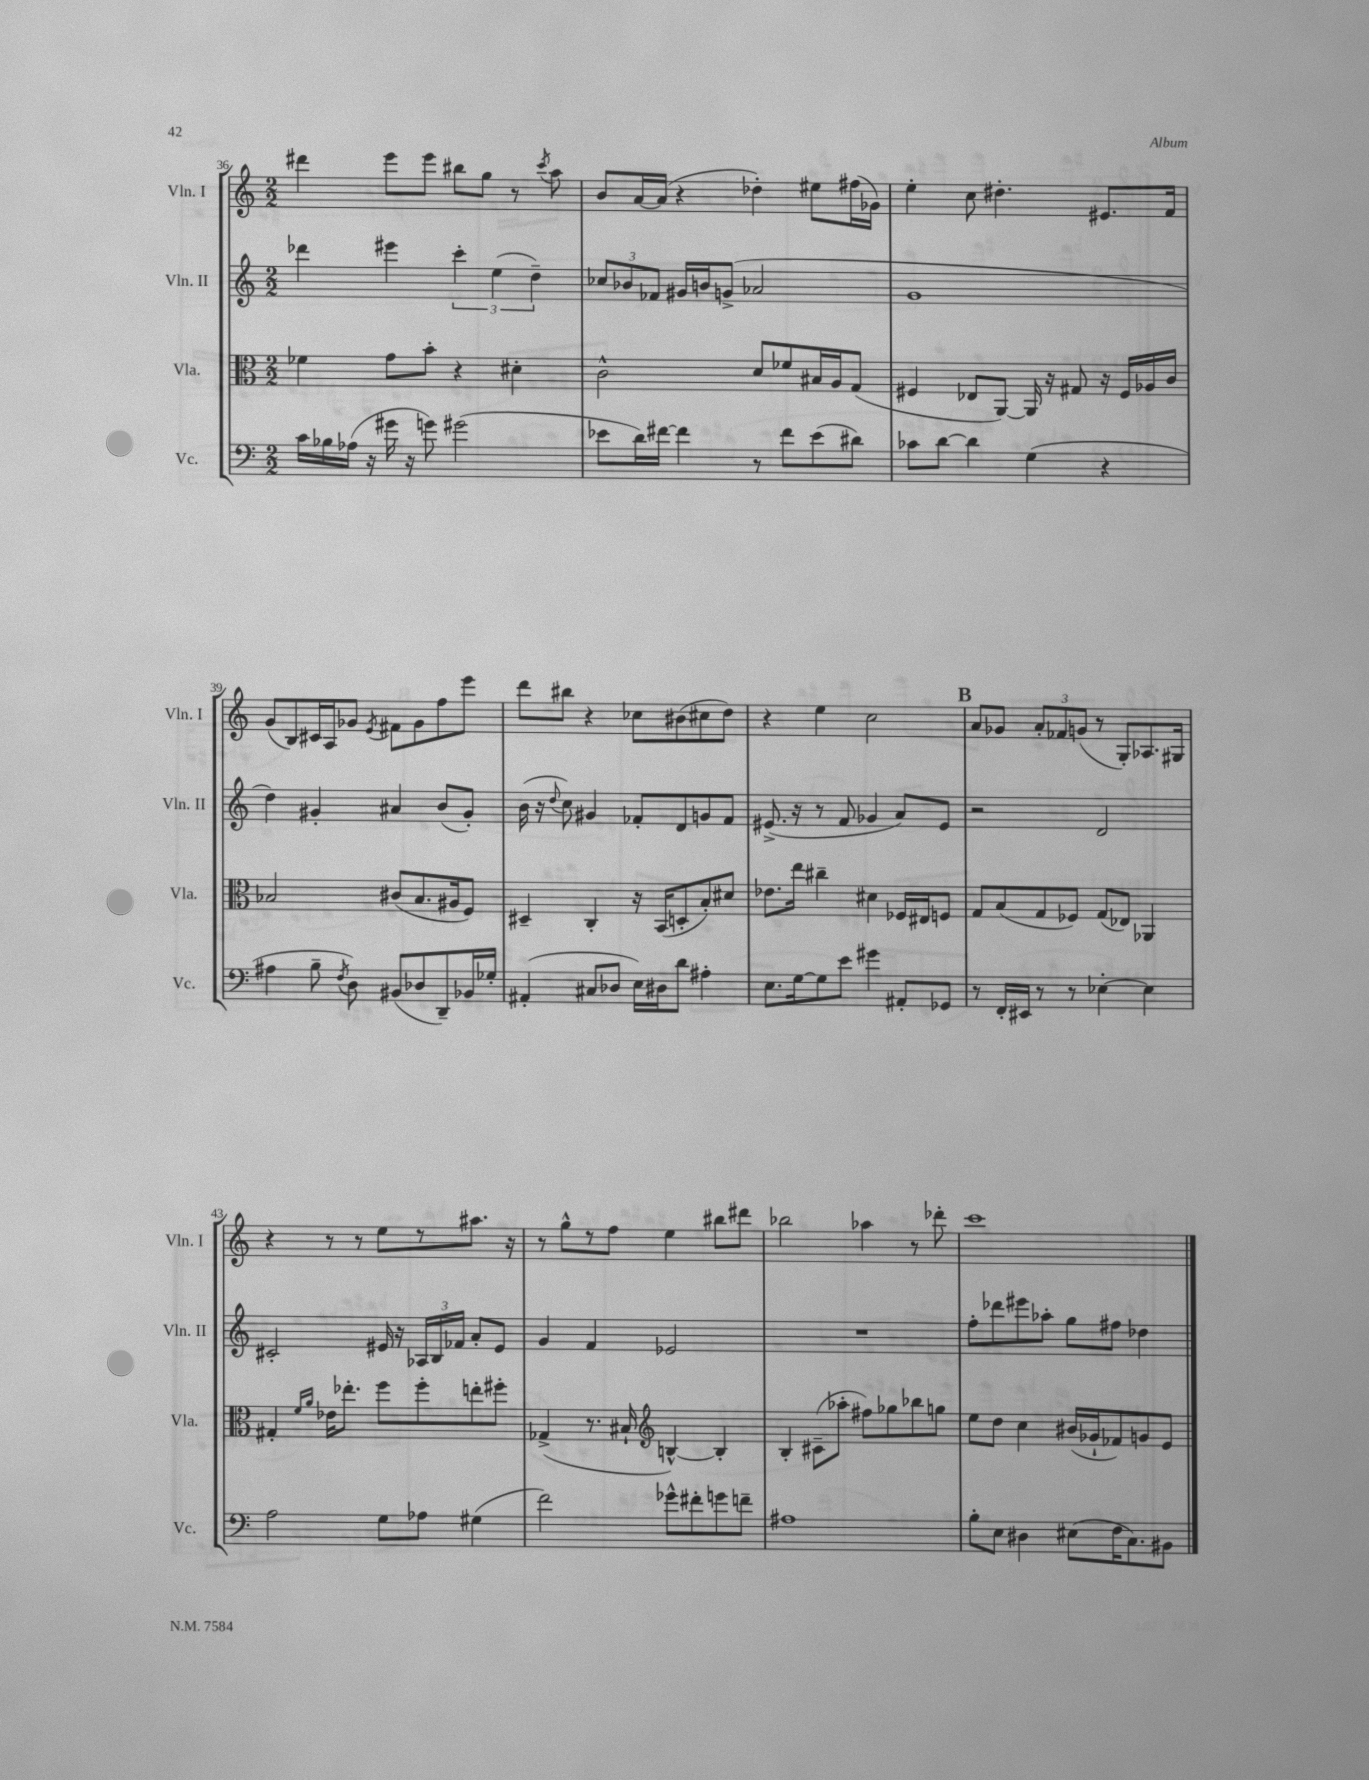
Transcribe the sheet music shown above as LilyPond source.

<<
\new StaffGroup <<
\new Staff = "s0" \with { instrumentName = "Vln. I" shortInstrumentName = "Vln. I" } {
    \clef treble \key c \major \numericTimeSignature \time 2/2
    \autoBeamOff dis'''4 e'''8[ e'''8] bis''8[ g''8] r8 \acciaccatura { c'''8 } a''8 |
    b'8[ a'16~ a'16]( r4 des''4-.) eis''8[ fis''16( ges'16]) |
    e''4-. c''8 dis''4.-. eis'8.[ f'16] |
    g'8[( b8) cis'16 a16 ges'8] \acciaccatura { e'8 } fis'8[ ges'8 f''8 e'''8] |
    d'''8[ bis''8] r4 ces''8[ bis'8( cis''8 d''8]) |
    r4 e''4 c''2 |
    \mark \markup { \bold "B" } a'8[ ges'8] \tuplet 3/2 { a'8[-. fes'8 g'8]( } r8 g8[-.) aes8. gis16] |
    r4 r8 r8 e''8[ r8 ais''8.] r16 |
    r8 g''8[-^ r8 f''8] e''4 bis''8[ dis'''8] |
    bes''2 aes''4 r8 des'''8-. |
    c'''1 \bar "|." |
}
\new Staff = "s1" \with { instrumentName = "Vln. II" shortInstrumentName = "Vln. II" } {
    \clef treble \key c \major \numericTimeSignature \time 2/2
    \autoBeamOff des'''4 eis'''4 \tuplet 3/2 { c'''4-. e''4( d''4--) } |
    \tuplet 3/2 { ces''8[ bes'8 fes'8] } gis'16[ b'16 g'8]->( aes'2 |
    g'1 |
    d''4) gis'4-. ais'4 b'8[( gis'8]-.) |
    b'16( r16 \appoggiatura { d''8 } c''8) gis'4 fes'8[-. d'8 g'8 fes'8] |
    eis'8.->( r16 r8 f'8 ges'4 a'8[) eis'8] |
    \mark \markup { \bold "B" } r2 d'2 |
    cis'2-. eis'16 r16 \tuplet 3/2 { aes16[ b16 fes'16] } a'8[-. eis'8] |
    g'4 f'4 ees'2 |
    R1 |
    f''8[-. des'''8 eis'''8 aes''8]-. g''8[ fis''8] des''4 \bar "|." |
}
\new Staff = "s2" \with { instrumentName = "Vla." shortInstrumentName = "Vla." } {
    \clef alto \key c \major \numericTimeSignature \time 2/2
    \autoBeamOff fes'4 g'8[ b'8]-. r4 dis'4-. |
    c'2-^ d'8[ fes'8 bis16 a16 g8]( |
    fis4 ees8[ a,8]~) a,16 r16 gis8 r16 fis16[ aes16 c'16] |
    bes2 cis'8[( bes8. ais16 f8]) |
    dis4-- c4-. r16 b,16[( d8-. b8-.) dis'8] |
    ees'8.[ e''16] cis''4-- dis'4 fes16[ eis16 f8] |
    \mark \markup { \bold "B" } g8[ b8( g8 fes8]) g8[( ees8]) aes,4 |
    gis4-. \grace { f'16[ a'16] } ees'16[ ees''8.]-. f''8[ f''8-. e''8-. fis''8]-. |
    ges4->( r8. bis16-! \clef treble b4~-^) b4-. |
    b4-. cis'8[--( aes''8]-. fis''8[) ges''8 bes''8 g''8] |
    e''8[ d''8] c''4 bis'16[( ges'16-! fes'8) g'8 e'8] \bar "|." |
}
\new Staff = "s3" \with { instrumentName = "Vc." shortInstrumentName = "Vc." } {
    \clef bass \key c \major \numericTimeSignature \time 2/2
    \autoBeamOff c'16[ bes16 aes16]( r16 gis'16 r16 g'8) gis'2( |
    ees'8[ d'16) fis'16]~ fis'4 r8 fis'8[ ees'8( dis'8]) |
    ces'8[ d'8]~ d'4 g4( r4 |
    ais4 b8-- \acciaccatura { f8 } d8) bis,8[( des8 d,8--) bes,16 ges16]-. |
    ais,4-.( cis8[ des8] e16[) dis16 d'8] ais4-. |
    e8.[ g16~ g8 e'8] gis'4 ais,8[-. ges,8] |
    \mark \markup { \bold "B" } r8 f,16[-. eis,16] r8 r8 ees4~-. ees4 |
    a2 g8[ aes8] gis4( |
    f'2) ges'8[-^ fis'8-. g'8 f'8]-- |
    ais1 |
    b8[-. e8] dis4 eis8[( f16 c8.) bis,8] \bar "|." |
}
>>
>>
\layout { \context { \Score currentBarNumber = #36 } }
